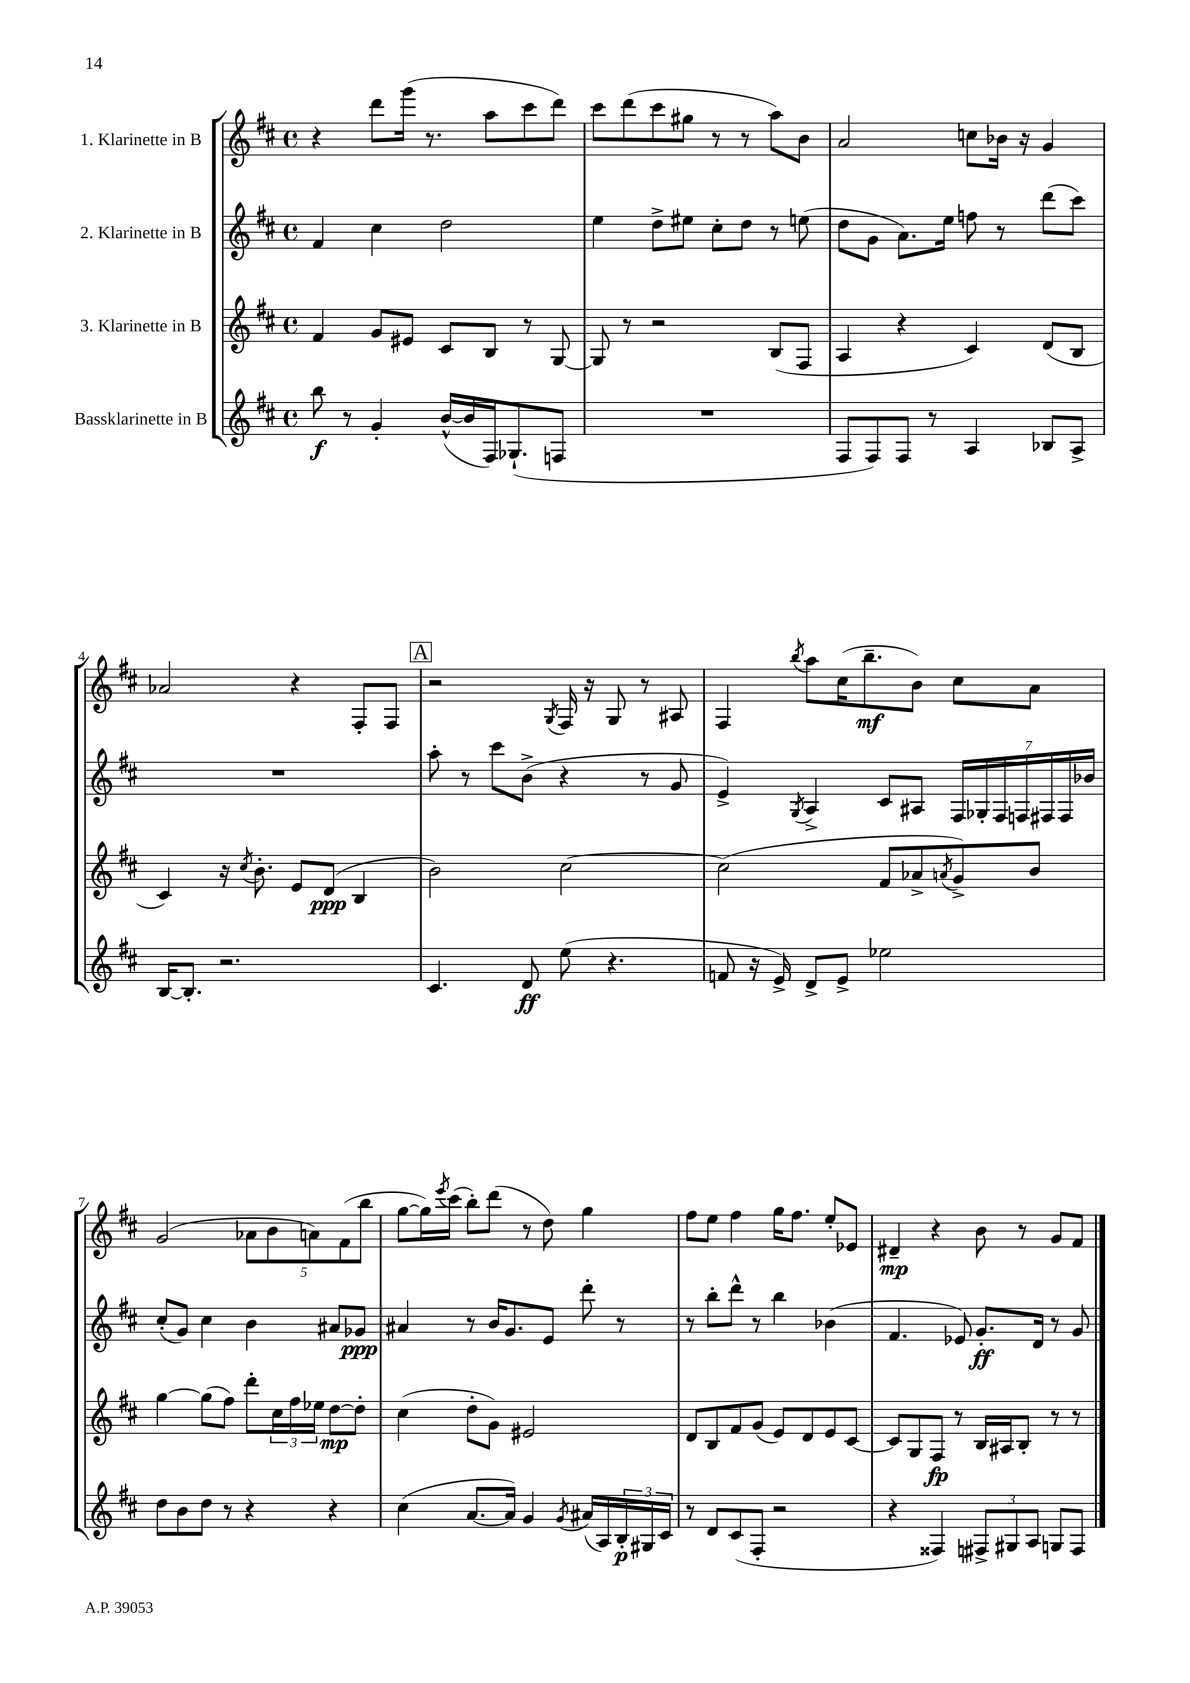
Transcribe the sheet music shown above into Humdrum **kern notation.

**kern	**dynam	**kern	**dynam	**kern	**dynam	**kern	**dynam
*part4	*part4	*part3	*part3	*part2	*part2	*part1	*part1
*staff4	*staff4	*staff3	*staff3	*staff2	*staff2	*staff1	*staff1
*I"Bassklarinette in B	*	*I"3. Klarinette in B	*	*I"2. Klarinette in B	*	*I"1. Klarinette in B	*
*clefG2	*	*clefG2	*	*clefG2	*	*clefG2	*
*k[f#c#]	*	*k[f#c#]	*	*k[f#c#]	*	*k[f#c#]	*
*M4/4	*	*M4/4	*	*M4/4	*	*M4/4	*
*met(c)	*	*met(c)	*	*met(c)	*	*met(c)	*
=1	=1	=1	=1	=1	=1	=1	=1
8bb\	f	4f#/	.	4f#/	.	4r	.
8r	.	.	.	.	.	.	.
4g'/	.	8g/L	.	4cc#\	.	8ddd\L	.
.	.	8e#X/J	.	.	.	(16ggg\Jk	.
.	.	.	.	.	.	8.r	.
([16b^^/LL	.	8c#/L	.	2dd\	.	.	.
16b/]	.	.	.	.	.	.	.
16F#/J)	.	8B/J	.	.	.	8aa\L	.
(8.G-X`/	.	.	.	.	.	.	.
.	.	8r	.	.	.	8ccc#\	.
8Fn/J	.	[8G/	.	.	.	8ddd\J)	.
=2	=2	=2	=2	=2	=2	=2	=2
1r	.	8G/]	.	4ee\	.	8ccc#\L	.
.	.	8r	.	.	.	(8ddd\	.
.	.	2r	.	8dd^\L	.	8ccc#\	.
.	.	.	.	8ee#X\J	.	8gg#X\J	.
.	.	.	.	8cc#'\L	.	8r	.
.	.	.	.	8dd\J	.	8r	.
.	.	(8B/L	.	8r	.	8aa\L)	.
.	.	8F#/J	.	(8een\	.	8b\J	.
=3	=3	=3	=3	=3	=3	=3	=3
8F#/L	.	4A/	.	8dd\L	.	2a/	.
8F#/)	.	.	.	8g\J	.	.	.
8F#/J	.	4r	.	8.a\L)	.	.	.
8r	.	.	.	.	.	.	.
.	.	.	.	16ee\Jk	.	.	.
4A/	.	4c#/)	.	8ffn\	.	8ccn\L	.
.	.	.	.	8r	.	16b-X\Jk	.
.	.	.	.	.	.	16r	.
8B-X/L	.	(8d/L	.	(8ddd\L	.	4g/	.
8A^/J	.	8B/J	.	8ccc#\J)	.	.	.
!!LO:LB:g=z
=4	=4	=4	=4	=4	=4	=4	=4
[16B/KL	.	4c#/)	.	1r	.	2a-X/	.
8.B'/J]	.	.	.	.	.	.	.
2.r	.	16r	.	.	.	.	.
.	.	8qcc#/	.	.	.	.	.
.	.	8.b'\	.	.	.	.	.
.	.	8e/L	.	.	.	4r	.
.	.	(8d/J	ppp	.	.	.	.
.	.	4B/	.	.	.	8F#'/L	.
.	.	.	.	.	.	8F#/J	.
!!LO:REH:place=s1:t=A
=5	=5	=5	=5	=5	=5	=5	=5
4.c#/	.	2b\)	.	8aa'\	.	2r	.
.	.	.	.	8r	.	.	.
.	.	.	.	8ccc#\L	.	.	.
8d/	ff	.	.	(8b^\J	.	.	.
.	.	.	.	.	.	8qG/	.
(8ee\	.	[2cc#\	.	4r	.	16F#/	.
.	.	.	.	.	.	16r	.
4.r	.	.	.	.	.	8G/	.
.	.	.	.	8r	.	8r	.
.	.	.	.	8g/	.	8A#X/	.
=6	=6	=6	=6	=6	=6	=6	=6
8fn/	.	(2cc#\]	.	4e^/)	.	4F#/	.
16r	.	.	.	.	.	.	.
16e^/)	.	.	.	.	.	.	.
.	.	.	.	8qG/	.	8qbb/	.
8d^/L	.	.	.	4A^/	.	8aa\L	.
8e^/J	.	.	.	.	.	(16cc#\K	.
.	.	.	.	.	.	8.bb~\	mf
2ee-X\	.	8f#/L	.	8c#/L	.	.	.
.	.	8a-X^/	.	8A#X/J	.	8b\J)	.
.	.	8qan/	.	.	.	.	.
.	.	8g^/)	.	28F#/LL	.	8cc#\L	.
.	.	.	.	28G-X'/	.	.	.
.	.	.	.	28F#/	.	.	.
.	.	.	.	28Fn/	.	.	.
.	.	8b/J	.	.	.	8a\J	.
.	.	.	.	28F#X/	.	.	.
.	.	.	.	28F#/	.	.	.
.	.	.	.	28b-X/JJ	.	.	.
!!LO:LB:g=z
=7	=7	=7	=7	=7	=7	=7	=7
8dd\L	.	[4gg\	.	(8cc#'/L	.	(2g/	.
8b\	.	.	.	8g/J)	.	.	.
8dd\J	.	(8gg\L]	.	4cc#\	.	.	.
8r	.	8ff#\J)	.	.	.	.	.
4r	.	8ddd'\L	.	4b\	.	10a-X\L	.
.	.	.	.	.	.	10b\	.
.	.	24cc#\L	.	.	.	.	.
.	.	24ff#\	.	.	.	.	.
.	.	.	.	.	.	10an\)	.
.	.	24ee-X\JJ	.	.	.	.	.
4r	.	[8dd\L	mp	8a#X/L	.	.	.
.	.	.	.	.	.	(10f#\	.
.	.	8dd'\J]	.	8g-X/J	ppp	.	.
.	.	.	.	.	.	10bb\J	.
=8	=8	=8	=8	=8	=8	=8	=8
(4cc#\	.	(4cc#\	.	4a#X/	.	[8gg\L	.
.	.	.	.	.	.	16gg\L])	.
.	.	.	.	.	.	8qeee/	.
.	.	.	.	.	.	(16ccc#\JJ	.
[8.a/L	.	8dd'\L	.	8r	.	8bb'\L)	.
.	.	8g\J)	.	16b/KL	.	(8ddd\J	.
16a/Jk])	.	.	.	8.g/	.	.	.
4g/	.	2e#X/	.	.	.	8r	.
.	.	.	.	8e/J	.	8dd\)	.
8qg/	.	.	.	.	.	.	.
(16a#X/LL	.	.	.	8ddd'\	.	4gg\	.
16A/)	.	.	.	.	.	.	.
24B'/	p	.	.	8r	.	.	.
24G#X/	.	.	.	.	.	.	.
24c#/JJ	.	.	.	.	.	.	.
=9	=9	=9	=9	=9	=9	=9	=9
8r	.	8d/L	.	8r	.	8ff#\L	.
8d/L	.	8B/	.	8bb'\L	.	8ee\J	.
(8c#/	.	8f#/	.	8ddd^^\J	.	4ff#\	.
8F#'/J	.	(8g/J	.	8r	.	.	.
2r	.	8e/L)	.	4bb\	.	16gg\KL	.
.	.	.	.	.	.	8.ff#\J	.
.	.	8d/	.	.	.	.	.
.	.	8e/	.	(4b-X\	.	8ee'/L	.
.	.	[8c#/J	.	.	.	8e-X/J	.
=10	=10	=10	=10	=10	=10	=10	=10
4r	.	8c#/L]	.	4.f#/	.	4d#X~/	mp
.	.	8G/	.	.	.	.	.
4F##X/)	.	8F#/J	fp	.	.	4r	.
.	.	8r	.	8e-X/)	.	.	.
12F#X^/L	.	16B/LL	.	8.g'/L	ff	8b\	.
.	.	16A#X/J	.	.	.	.	.
12G#X/	.	.	.	.	.	.	.
.	.	8B'/J	.	.	.	8r	.
12A/J	.	.	.	.	.	.	.
.	.	.	.	16d/Jk	.	.	.
8Gn/L	.	8r	.	8r	.	8g/L	.
8F#/J	.	8r	.	8g/	.	8f#/J	.
==	==	==	==	==	==	==	==
*-	*-	*-	*-	*-	*-	*-	*-
